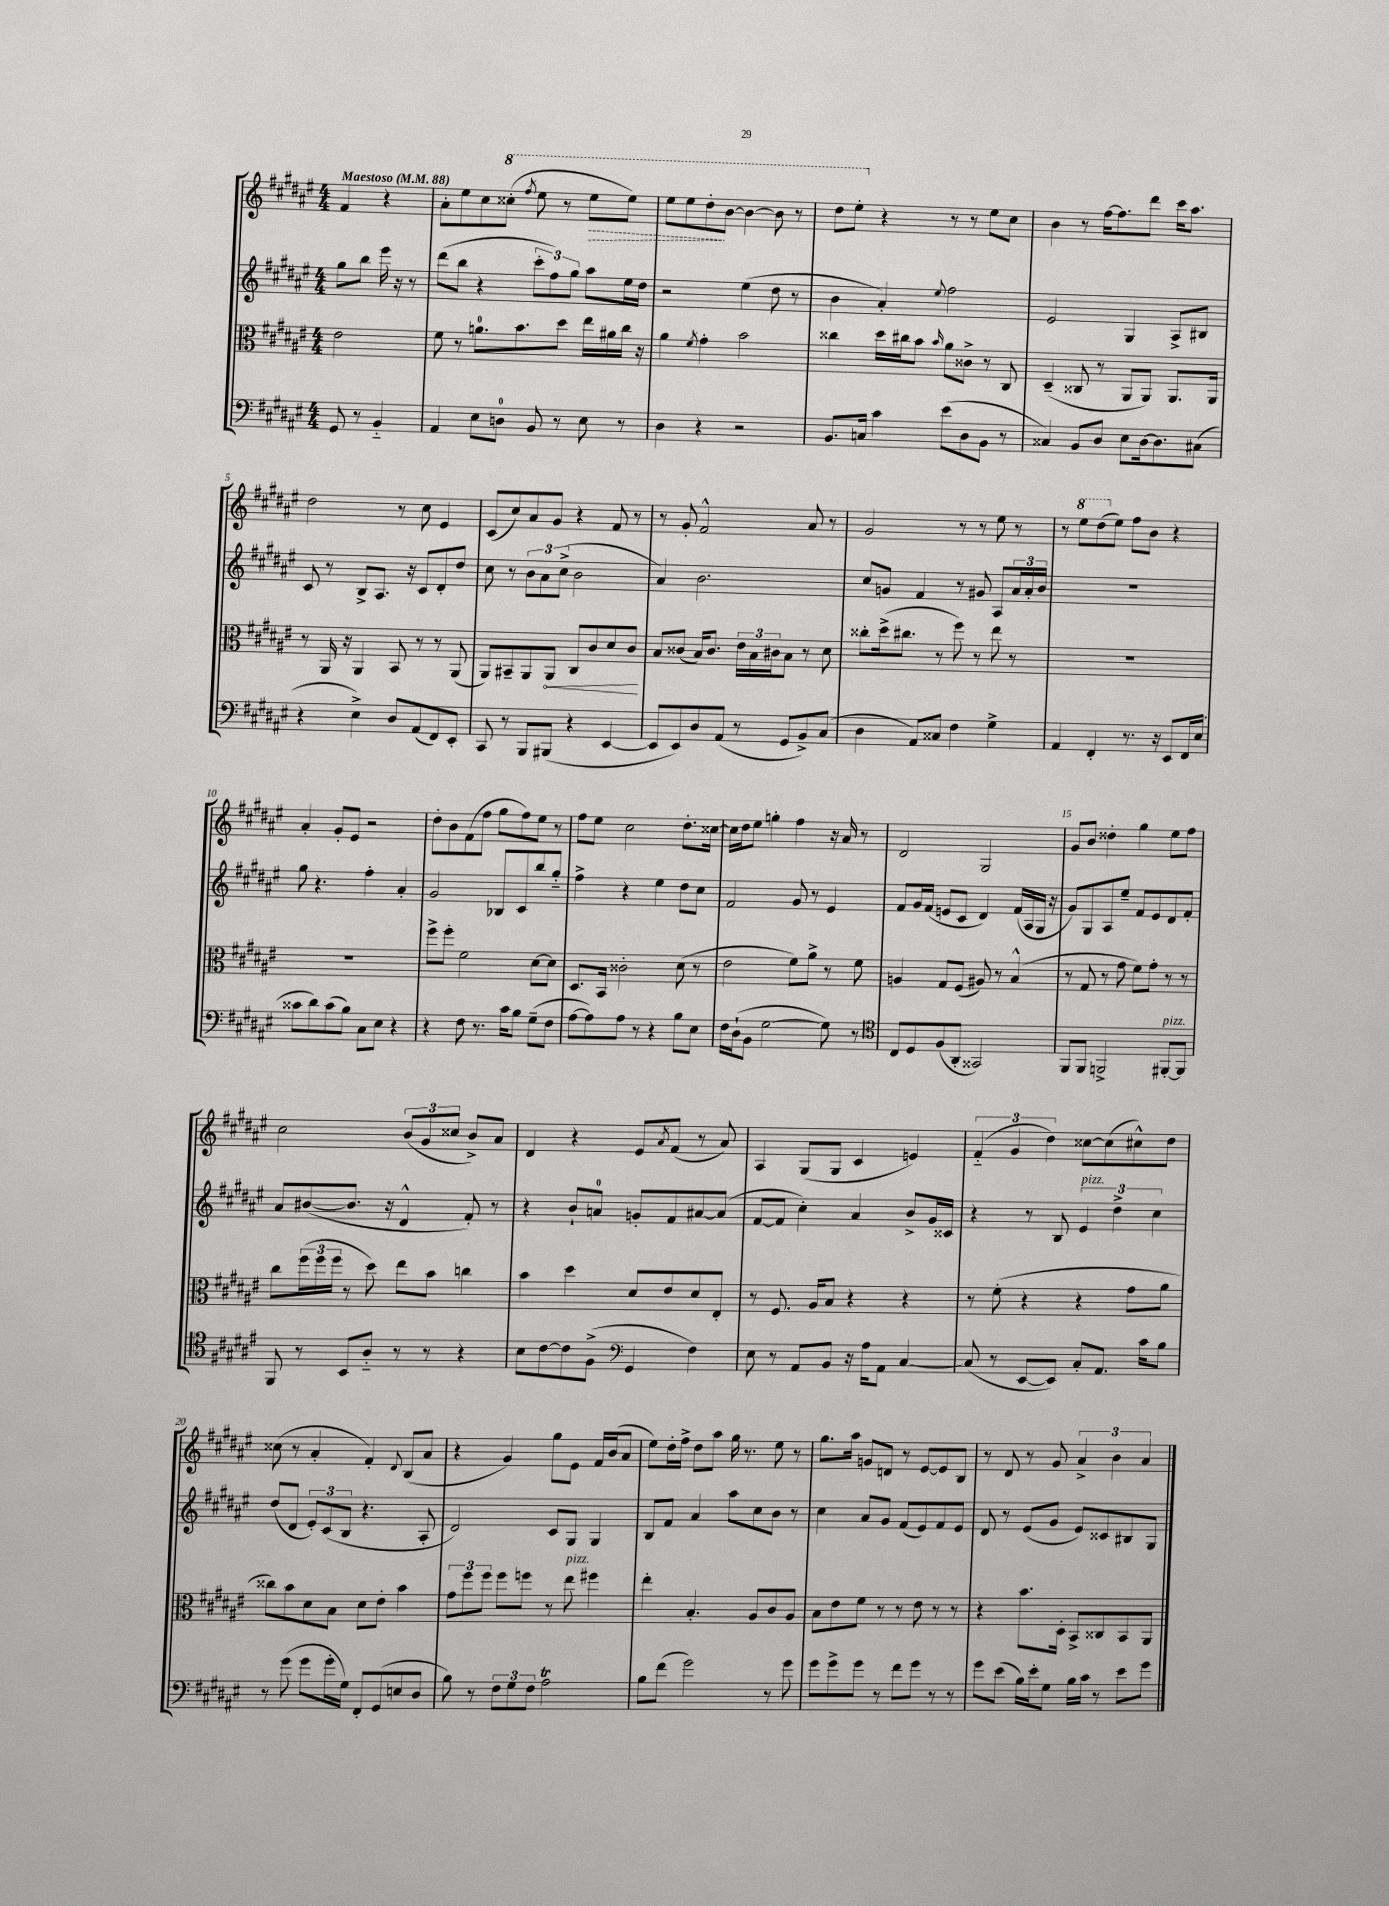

**kern	**kern	**dynam	**kern	**kern	**dynam
*part4	*part3	*part3	*part2	*part1	*part1
*staff4	*staff3	*staff3	*staff2	*staff1	*staff1
*clefF4	*clefC3	*	*clefG2	*clefG2	*
*k[f#c#g#d#a#e#]	*k[f#c#g#d#a#e#]	*	*k[f#c#g#d#a#e#]	*k[f#c#g#d#a#e#]	*
*M4/4	*M4/4	*	*M4/4	*M4/4	*
*MM88	*MM88	*	*MM88	*MM88	*
=	=	=	=	=	=
!	!	!	!	!LO:TX:a:B:t=Maestoso	!
8GG#/	2e#\	.	8gg#\L	4f#/	.
8r	.	.	8bb\J	.	.
4BB/	.	.	16eee#\	4r	.
.	.	.	16r	.	.
.	.	.	8r	.	.
=1	=1	=1	=1	=1	=1
4AA#/	8f#\	.	(8ddd#\L	8a#'\L	.
.	8r	.	8bb\J	8ee#\	.
8E#\L	8.an\L	.	4r	8cc#\	.
*	*	*	*	*8va	*
8Dn\J	.	.	.	(8ccc##X'\J	.
.	8.b\	.	.	.	.
.	.	.	.	8qfff#/	.
8BB/	.	.	12ccc#'\L	8eee#\	.
.	.	.	12ff#\)	.	.
8r	8dd#\J	.	.	8r	.
.	.	.	12gg#\J	.	.
!	!	!	!	!	!LO:HP:b
8E#\	16ee#\LL	.	8aa#\L	8eee#\L	>
.	16a#X\	.	.	.	.
8r	16cc#\JJ	.	16ee#\L	8eee#\J)	.
.	16r	.	16dd#\JJ	.	.
=2	=2	=2	=2	=2	=2
4D#\	4a#\	.	2r	8eee#\L	.
.	.	.	.	8eee#\	.
.	8qf#/	.	.	.	.
4r	4g#'\	.	.	8ddd#'\	.
.	.	.	.	[8bb\J	]
2r	2b\	.	(4ee#\	4bb\_	.
.	.	.	8dd#\	8bb\]	.
.	.	.	8r	8r	.
=3	=3	=3	=3	=3	=3
8.BB/L	4cc##X\	.	4b\	8ddd#\L	.
.	.	.	.	8eee#'\J	.
16Cn/Jk	.	.	.	.	.
*	*	*	*	*X8va	*
4c#\	16dd#\LL	.	4a#'/)	4r	.
.	16cc#X\J	.	.	.	.
.	8b\J	.	.	.	.
.	16qqb/	.	8qqee#/	.	.
(8e#\L	8a#\L	.	2ff#\	8r	.
8D#\	8c##X^\J	.	.	8r	.
8BB\J	8r	.	.	8ee#\L	.
8r	8C#/	.	.	8cc#\J	.
=4	=4	=4	=4	=4	=4
4C##X/)	(4D#~/	.	2e#/	4b\	.
8BB/L	8C##X/	.	.	8r	.
8D#/J	8r	.	.	[16ff#\KL	.
.	.	.	.	8.ff#\]	.
8E#\L	8AA#/L	.	4G#/	.	.
[16D#\k	8AA#/J)	.	.	8ddd#\J	.
8.D#\]	.	.	.	.	.
.	8.AA#/L	.	8A#^/L	16ccc#\KL	.
.	.	.	.	8.aa#\J	.
(8C#X\J	.	.	8B#X/J	.	.
.	16AA#/Jk	.	.	.	.
!!LO:LB:g=z
=5	=5	=5	=5	=5	=5
4r	8r	.	8c#/	2dd#\	.
.	16AA#/	.	8r	.	.
.	16r	.	.	.	.
4E#^\)	4AA#/	.	8B^/L	.	.
.	.	.	8.A#/J	.	.
8D#/L	8BB/	.	.	8r	.
.	.	.	16r	.	.
(8AA#/	8r	.	8c#/L	8cc#\	.
8FF#/)	8r	.	8d#'/	4e#/	.
8EE#'/J	(8AA#/	.	8dd#/J	.	.
=6	=6	=6	=6	=6	=6
8CC#/	8AA#/L)	.	8cc#\	(8c#/L	.
8r	8BB#X~/	.	8r	8cc#/)	.
8BBB/L	8AA#/	.	12b\L	8a#/	.
.	.	.	12a#\	.	.
!	!	!LO:HP:b	!	!	!
(8BBB#X/J	8AA#/J	<	.	8g#/J	.
.	.	.	(12cc#^\J	.	.
4r	8C#/L	.	2b\	4r	.
.	8c#/	.	.	.	.
[4EE#/	8d#/	.	.	8f#/	.
.	8c#/J	.	.	8r	.
.	.	[	.	.	.
=7	=7	=7	=7	=7	=7
8EE#/L]	8B/L	.	4a#/)	8r	.
8EE#/)	(8c##X/J	.	.	8g#'/	.
8D#/	16B/KL)	.	2.b\	2f#^^/	.
.	8.c##/J	.	.	.	.
(8AA#/J	.	.	.	.	.
8r	24e#\LL	.	.	.	.
.	24B\	.	.	.	.
.	24c#X\J	.	.	.	.
8GG#/L	8B\J	.	.	.	.
8BB^/)	8r	.	.	8a#/	.
(8C#/J	8d#\	.	.	8r	.
=8	=8	=8	=8	=8	=8
4D#\	8cc##X'\L	.	8cc#/L	2g#/	.
.	(16dd#^\k	.	8gn/J	.	.
.	8.cc#X\J	.	.	.	.
8AA#/L)	.	.	4f#/	.	.
8C##X/J	8r	.	.	.	.
4F#\	8ff#\)	.	8r	8r	.
.	8r	.	8g#X/	8r	.
4G#^\	8ee#\	.	8A#/L	8ee#\	.
.	8r	.	24a#/L	8r	.
.	.	.	24a#'/	.	.
.	.	.	24b/JJ	.	.
=9	=9	=9	=9	=9	=9
4AA#/	1r	.	1r	8r	.
*	*	*	*	*8va	*
.	.	.	.	8eee#\L	.
4FF#'/	.	.	.	(8ddd#\	.
*	*	*	*	*X8va	*
.	.	.	.	8ee#\J)	.
8.r	.	.	.	8ff#\L	.
.	.	.	.	8b\J	.
16r	.	.	.	.	.
8EE#/L	.	.	.	4r	.
16FF#/L	.	.	.	.	.
(16E#/JJ	.	.	.	.	.
!!LO:LB:g=z
=10	=10	=10	=10	=10	=10
8c##X\L	1r	.	8gg#\	4a#'/	.
8d#\)	.	.	4.r	.	.
(8c##\	.	.	.	8g#'/L	.
8B\J)	.	.	.	8e#/J	.
8C#\L	.	.	4ff#'\	2r	.
8E#\J	.	.	.	.	.
4r	.	.	4a#'/	.	.
=11	=11	=11	=11	=11	=11
4r	8ff#^\L	.	2g#/	8dd#'\L	.
.	8ff#'\J	.	.	8b\	.
8F#\	2f#\	.	.	(8f#\	.
8.r	.	.	.	8ff#\J	.
.	.	.	8B-X/L	8gg#\L	.
16c#\KL	.	.	.	.	.
8B\J	.	.	8c#/	8ff#\)	.
(8G#~\L	[8d#\L	.	8bb/	8ee#\J	.
8F#\J	8d#\J]	.	8gg#/J	8r	.
=12	=12	=12	=12	=12	=12
[8A#\L	8.D#/L	.	4ff#^\	8ff#\L	.
8A#\])	.	.	.	8ee#\J	.
.	16BB/Jk	.	.	.	.
8A#\J	2c##X'\	.	4r	2cc#\	.
8r	.	.	.	.	.
4r	.	.	4ee#\	.	.
8B\L	(8d#\	.	8dd#\L	8.dd#'\L	.
8E#\J	8r	.	8cc#\J	.	.
.	.	.	.	[16cc##X\Jk	.
=13	=13	=13	=13	=13	=13
16F#\LL	2e#\	.	2f#/	16cc##\LL]	.
(16D#`\J	.	.	.	16dd#\J	.
8BB\J	.	.	.	8ee#\J	.
[2G#\	.	.	.	4ggn'\	.
.	8f#\L)	.	8g#/	4ff#\	.
.	8a#^\J	.	8r	.	.
8G#\])	8r	.	4e#/	16r	.
.	.	.	.	16a#/	.
8r	8f#\	.	.	8r	.
=14	=14	=14	=14	=14	=14
*clefC4	*	*	*	*	*
8C#/L	4An/	.	8f#/L	2d#/	.
8D#/	.	.	16g#/L	.	.
.	.	.	(16f#/JJ	.	.
(8F#/	8G#/L	.	8en/L	.	.
8AA#'/J	(8F#/J	.	8c#/J	.	.
2GG##X/)	8A#X/)	.	4d#/)	2G#/	.
.	8r	.	.	.	.
.	(4B^^/	.	(16f#/LL	.	.
.	.	.	16A#/	.	.
.	.	.	16G#/JJ	.	.
.	.	.	16r	.	.
=15	=15	=15	=15	=15	=15
8FF#/L	8r	.	8g#/L)	8g#/L	.
8FF#/J	8G#/	.	8G#/	8b/J	.
2FFn^/	8r	.	8A#/	4dd##X'\	.
.	8g#\	.	8ee#~/J	.	.
.	8f#\L)	.	8f#/L	4gg#\	.
.	8g#'\J	.	8e#/	.	.
!LO:TX:a:i:t=pizz.	!	!	!	!	!
[8FF#X'/L	8r	.	8d#/	8ee#\L	.
8FF#/J]	8r	.	8f#'/J	8ff#\J	.
!!LO:LB:g=z
=16	=16	=16	=16	=16	=16
8FF#/	8cc#\L	.	8a#/L	2cc#\	.
8r	(24ff#\L	.	([8b#X/	.	.
.	24ff#\	.	.	.	.
.	24ff#\JJ	.	.	.	.
8BB/L	8r	.	8.b#/J]	.	.
8A#/J	8dd#\)	.	.	.	.
.	.	.	16r	.	.
8r	8ee#\L	.	4d#^^/	(12b/L	.
.	.	.	.	12g#/	.
8r	8b\J	.	.	.	.
.	.	.	.	12cc##X/J	.
4r	4ccn\	.	8f#'/)	8b^/L)	.
.	.	.	8r	8a#/J	.
=17	=17	=17	=17	=17	=17
8B\L	4b\	.	4r	4d#/	.
[8c#\	.	.	.	.	.
8c#\]	4dd#\	.	8b`/L	4r	.
(8F#^\J	.	.	8an/J	.	.
*clefF4	*	*	*	*	*
4GG#/	8d#/L	.	8gn'/L	8e#/L	.
.	.	.	.	8qa#/	.
.	8e#/	.	8f#/	(8f#/J	.
4F#\)	8d#/	.	[8a#X/	8r	.
.	8E#'/J	.	(8a#/J]	8a#/)	.
=18	=18	=18	=18	=18	=18
8E#\	8r	.	[8f#/L	4A#/	.
8r	8.F#/	.	8f#/J]	.	.
8AA#/L	.	.	4cc#'\)	(8G#/L	.
.	16A#/KL	.	.	.	.
8BB/J	8B/J	.	.	8G#/J	.
16r	4r	.	4a#/	4c#/	.
16A#\KL	.	.	.	.	.
8AA#\J	.	.	.	.	.
[4C#/	4r	.	8b^/L	4en/)	.
.	.	.	16g#/L	.	.
.	.	.	16c##X/JJ	.	.
=19	=19	=19	=19	=19	=19
(8C#/]	8r	.	4r	(6f#/	.
8r	(8f#'\	.	.	.	.
.	.	.	.	6g#/	.
[8EE#/L	4r	.	8r	.	.
.	.	.	.	6dd#\)	.
8EE#/J])	.	.	8B/	.	.
!	!	!	!LO:TX:a:i:t=pizz.	!	!
8C#'/L	4r	.	6e#/	[8cc##X\L	.
8.AA#/J	.	.	.	(8cc##\]	.
.	.	.	6dd#^\	.	.
.	8g#\L	.	.	8cc#X^^\)	.
16c#\KL	.	.	.	.	.
.	.	.	6cc#\	.	.
8B\J	8a#\J	.	.	8dd#\J	.
!!LO:LB:g=z
=20	=20	=20	=20	=20	=20
8r	8cc##X\L)	.	(8dd#/L	(8cc##X\	.
(8g#\	8b\	.	8d#/J	8r	.
8g#\L	8d#\	.	12e#'/L)	4a#'/	.
.	.	.	(12c#/	.	.
16g#'\L	8B\J	.	.	.	.
.	.	.	12B/J	.	.
16G#\JJ)	.	.	.	.	.
8FF#'/L	8d#\L	.	4.r	4f#'/)	.
(8GG#/	8e#'\J	.	.	.	.
.	.	.	.	8qqd#/	.
8En/	4b\	.	.	(8B/L	.
8D#/J	.	.	8A#'/	8a#/J	.
=21	=21	=21	=21	=21	=21
8B\)	12g#\L	.	2d#/)	4r	.
.	12ff#\	.	.	.	.
8r	.	.	.	.	.
.	12ff#\J	.	.	.	.
12F#\L	8ff#\L	.	.	4g#/)	.
12G#\	.	.	.	.	.
.	8ffn\J	.	.	.	.
12F#\J	.	.	.	.	.
2A#t\	8r	.	8c#/L	8gg#\L	.
!	!LO:TX:a:i:t=pizz.	!	!	!	!
.	8ee#\	.	8G#/J	8e#\J	.
.	4ff#X\	.	4G#/	16f#/LL	.
.	.	.	.	(16b/J	.
.	.	.	.	8a#/J	.
=22	=22	=22	=22	=22	=22
8B\L	4ee#'\	.	8B/L	8ee#\L)	.
(8f#\J	.	.	8f#/J	16dd#'\L	.
.	.	.	.	16ff#^\JJ	.
2g#\)	4.B'/	.	4a#/	8dd#\L	.
.	.	.	.	8aa#\J	.
.	.	.	8aa#\L	16gg#\	.
.	.	.	.	8.r	.
.	8A#/L	.	8cc#\	.	.
8r	8c#/	.	8b\J	8ee#\	.
8g#\	8A#/J	.	8r	8r	.
=23	=23	=23	=23	=23	=23
8g#\L	8B\L	.	4cc#\	8.gg#\L	.
8g#^\	8e#\	.	.	.	.
.	.	.	.	16aa#\Jk	.
8g#\J	8f#\J	.	8a#/L	8gn/L	.
8r	8r	.	8g#/J	8dn/J	.
8f#\L	8r	.	(8f#/L	8r	.
8g#\J	8e#\	.	8e#/)	[8e#/L	.
8r	8r	.	8f#/	8e#/]	.
8r	8r	.	8e#/J	8B/J	.
=24	=24	=24	=24	=24	=24
8g#\L	4r	.	8d#/	8r	.
(8e#\J	.	.	8r	8d#/	.
16B\LL)	8.b\L	.	(8e#/L	8r	.
16e#'\J	.	.	.	.	.
8G#\J	.	.	8g#/J	8g#/	.
.	16D#'\Jk	.	.	.	.
16B\LL	8BB^/L	.	8e#/L)	6a#^/	.
16c#\JJ	.	.	.	.	.
8r	8C##X/	.	8c##X/	.	.
.	.	.	.	6b\	.
8e#\L	8BB/	.	8B#X/	.	.
.	.	.	.	6a#/	.
8g#\J	8AA#/J	.	8G#/J	.	.
==	==	==	==	==	==
*-	*-	*-	*-	*-	*-
